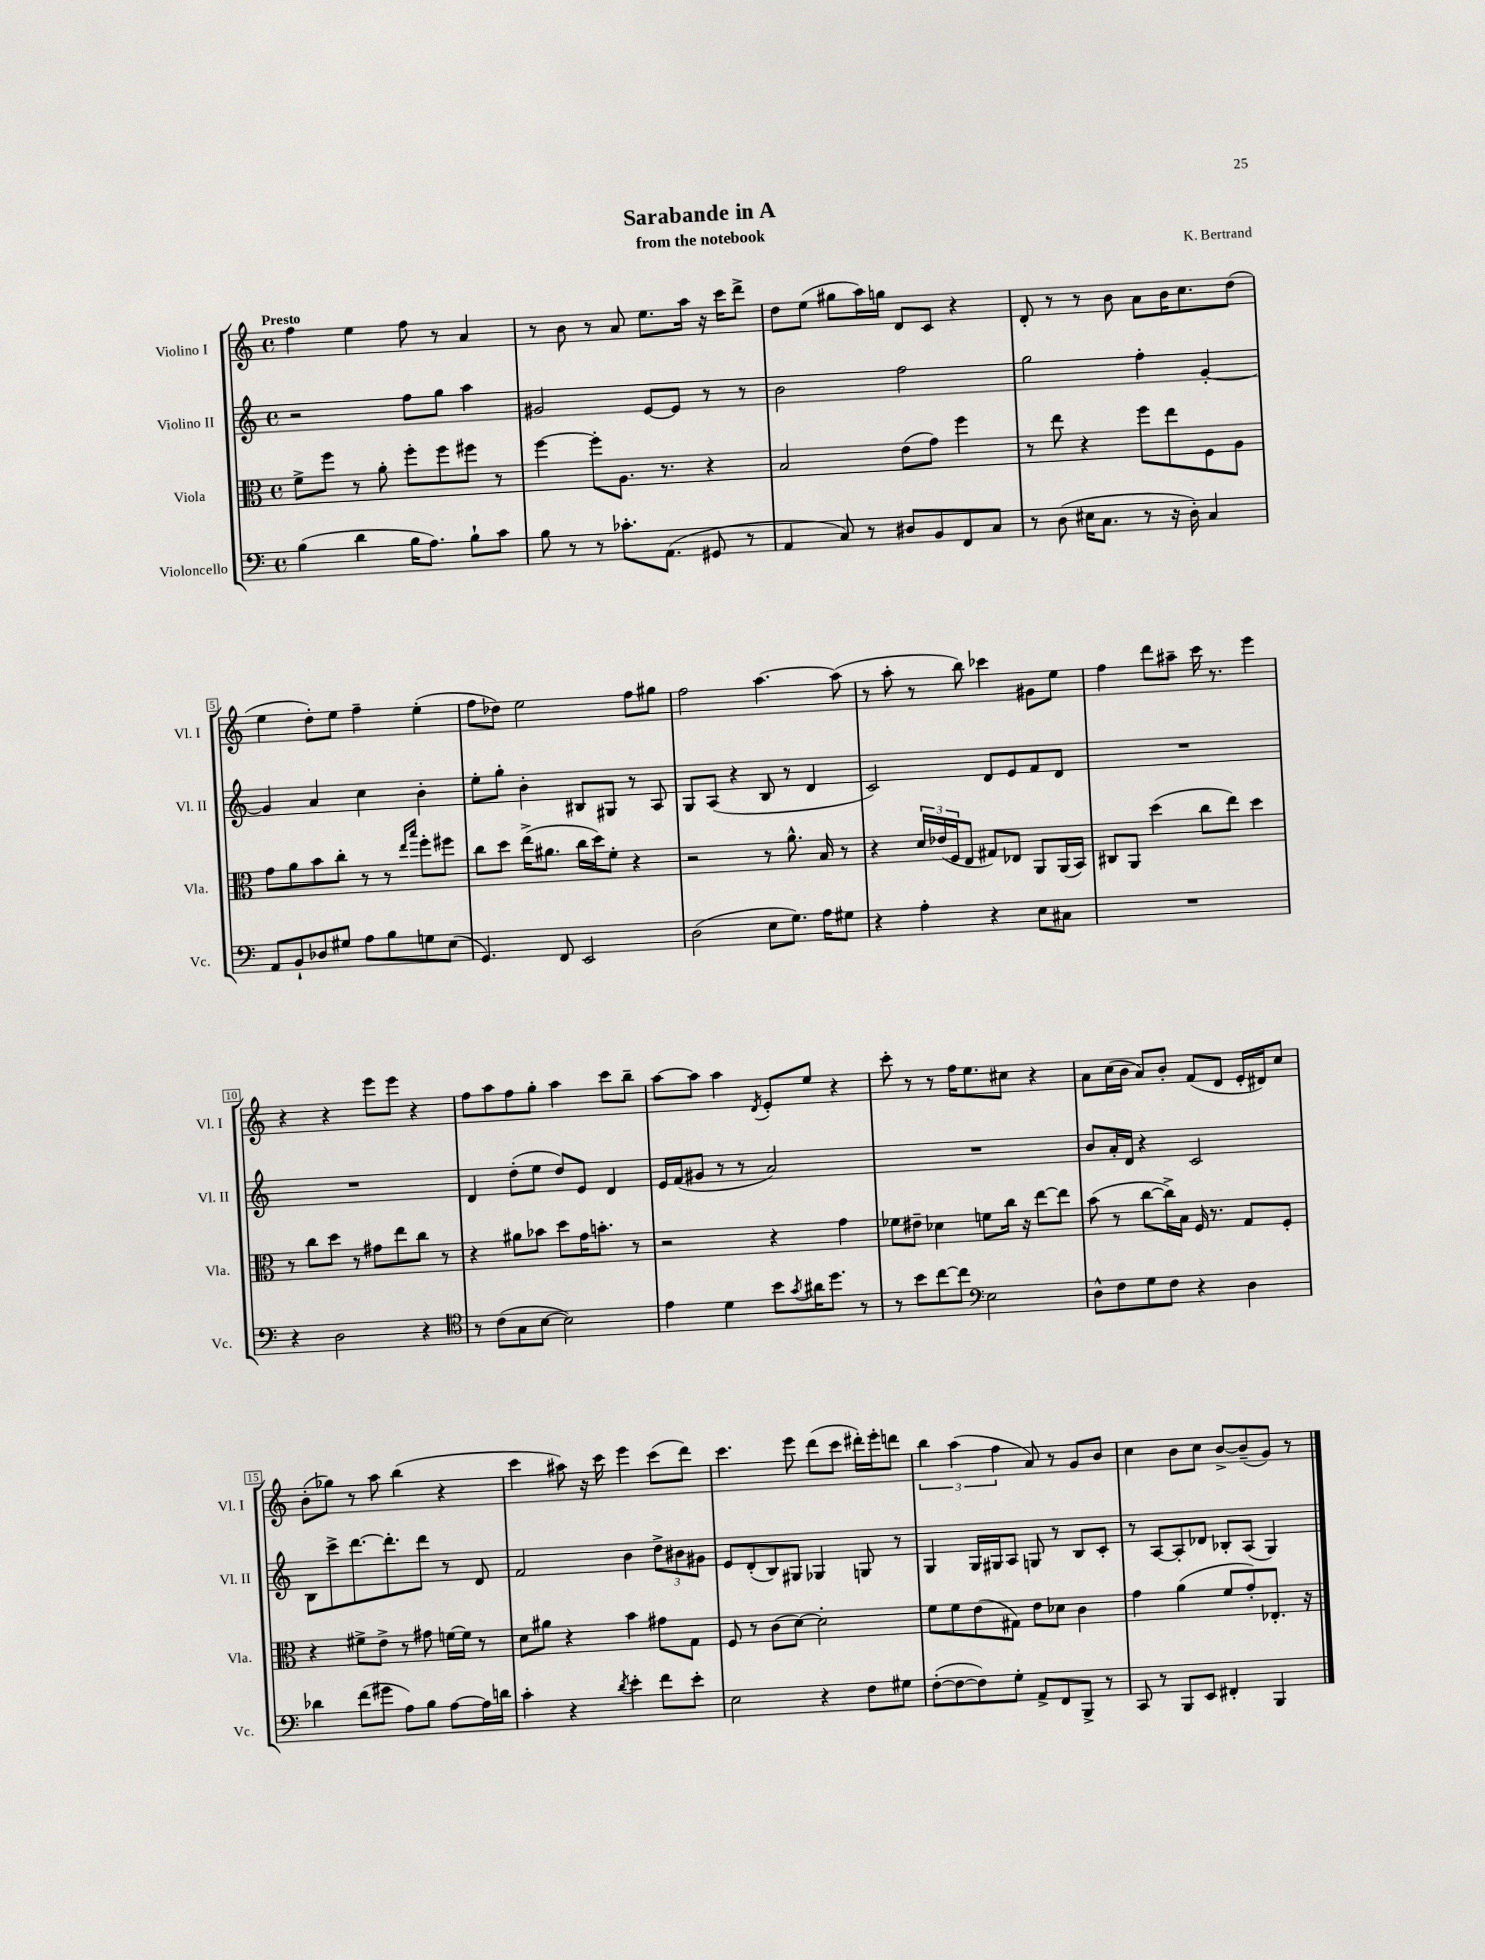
\header { title = "Sarabande in A" composer = "K. Bertrand" subtitle = "from the notebook" }
<<
\new StaffGroup <<
\new Staff = "s0" \with { instrumentName = "Violino I" shortInstrumentName = "Vl. I" } {
    \clef treble \key c \major \defaultTimeSignature \time 4/4 \tempo "Presto"
    f''4 e''4 f''8 r8 a'4 |
    r8 b'8 r8 a'8 e''8. a''16 r16 c'''16 d'''8-> |
    d''8 e''8( gis''8 a''16) g''16 d'8 c'8 r4 |
    d'8-. r8 r8 b'8 a'8 b'16 c''8. d''8( |
    e''4 d''8-.) e''8 f''4-- e''4-.( |
    f''8 des''8) e''2 f''8 gis''8 |
    f''2 a''4.~ a''8( |
    r8 a''8-. r8 b''8) ces'''4 gis'8 e''8 |
    f''4 d'''8 ais''8-- c'''16 r8. e'''4 |
    r4 r4 e'''8 e'''8 r4 |
    f''8 a''8 f''8 g''8-. a''4 c'''8 b''8-- |
    a''8~ a''8 a''4 \acciaccatura { d'8 } e'8-. e''8 r4 |
    c'''8-. r8 r8 f''16 e''8. cis''8 r4 |
    a'8 c''16( b'16 a'8) b'8-. f'8( d'8 e'16-. dis'16) c''8 |
    b'8-.( ges''8) r8 a''8 b''4( r4 |
    c'''4 ais''8) r16 c'''16 e'''4 c'''8( d'''8) |
    c'''4. e'''8 d'''8( c'''8 dis'''16-.) e'''16-. d'''8 |
    \tuplet 3/2 { b''4 a''4( f''4 } a'8) r8 g'8 b'8 |
    c''4 b'8 c''8 b'8~-> b'8--( g'8) r8 \bar "|." |
}
\new Staff = "s1" \with { instrumentName = "Violino II" shortInstrumentName = "Vl. II" } {
    \clef treble \key c \major \defaultTimeSignature \time 4/4
    r2 f''8 g''8 a''4 |
    gis'2 e'8~ e'8 r8 r8 |
    b'2 f''2 |
    g''2 f''4-. g'4~-. |
    g'4 a'4 c''4 b'4-. |
    e''8-. g''8-. b'4-. bis8 gis8 r8 a8 |
    g8 a8( r4 b8 r8 d'4 |
    c'2) d'8 e'8 f'8 d'8 |
    R1 |
    R1 |
    d'4 d''8-.( e''8 d''8) e'8 d'4 |
    e'16 f'16( gis'8 r8 r8 a'2) |
    R1 |
    b'8 a'16-. d'16 r4 c'2 |
    b8 c'''8-> d'''8.~ d'''8.-. d'''8 r8 d'8 |
    f'2 b'4 \tuplet 3/2 { d''8-> bis'8 gis'8 } |
    e'8 d'8-.( b8) gis8 ges4 g8 r8 |
    g4 g16 gis16 a8 g8 r8 b8 c'8-. |
    r8 a8~ a8-. des'8 bes8-. a8( g4) \bar "|." |
}
\new Staff = "s2" \with { instrumentName = "Viola" shortInstrumentName = "Vla." } {
    \clef alto \key c \major \defaultTimeSignature \time 4/4
    f'8-> f''8 r8 a'8-. f''8-. f''8 fis''8 r8 |
    f''4~ f''8-. a8. r8. r4 |
    b2 e'8( g'8) f''4 |
    r8 e''8 r4 f''8 e''8 f8 a8 |
    g'8 a'8 b'8 c''8-. r8 r8 \grace { e''16 b''16 } f''8-. fis''8 |
    c''8 d''8 e''16->( ais'8. c''16 d''16) f'8-. r4 |
    r2 r8 a'8.-^ b16 r8 |
    r4 \tuplet 3/2 { d'16 ees'16( f16 } e8 gis8) ees8 a,8 a,16( b,16) |
    cis8 a,8 d''4( c''8 e''8) d''4 |
    r8 c''8 d''8 r8 gis'8 e''8 c''8 r8 |
    r4 ais'8 bes'8 d''8 g'16 b'8.-. r8 |
    r2 r4 g'4 |
    fes'8 eis'8-- des'4 f'8 c''16 r16 e''8~ e''8 |
    b'8( r8 c''8~ c''16->) b16 f16 r8. g8 f8-. |
    r4 fis'8-> e'8-> r8 gis'8 f'16~ f'16 r8 |
    d'8 ais'8 r4 b'4 gis'8 g8 |
    f8 r8 c'8( d'8~) d'2-. |
    f'8 f'8 e'8( gis8) e'8 des'8 c'4 |
    g'4 a'4( f'8 g'8-.) ees8.-. r16 \bar "|." |
}
\new Staff = "s3" \with { instrumentName = "Violoncello" shortInstrumentName = "Vc." } {
    \clef bass \key c \major \defaultTimeSignature \time 4/4
    b4( d'4 b16 a8.) b8-! c'8 |
    b8 r8 r8 ces'8.-. a,8.( gis,8 r8 |
    a,4 c8) r8 dis8 b,8 f,8 c8 |
    r8 d8( eis16 c8. r8 r16 d16-.) c4 |
    a,8 b,8-! des8 gis8 a8 b8 g8 e8( |
    g,4.) f,8 e,2 |
    d2( e8 g8.) a16 gis8 |
    r4 a4-. r4 e8 cis8 |
    R1 |
    r4 d2 r4 |
    \clef tenor r8 c'8( g8 b8~ b2) |
    e'4 d'4 b'8 \acciaccatura { g'8 } ais'16 d''8. r8 |
    r8 b'8 c''8~ c''8 \clef bass e2 |
    d8-^ f8 g8 f8 r4 d4 |
    des'4 f'8( gis'8 a8) b8 a8~ a16 d'16 |
    c'4-. r4 \acciaccatura { d'8 } e'4-. f'8 e'8-. |
    e2 r4 f8 gis8 |
    f8~-.( f8~ f8) g8-. a,8-> f,8 b,,8-> r8 |
    c,8 r8 b,,8 e,8 fis,4-. b,,4 \bar "|." |
}
>>
>>
\layout { \context { \Score \override BarNumber.stencil = #(make-stencil-boxer 0.1 0.3 ly:text-interface::print) } }
